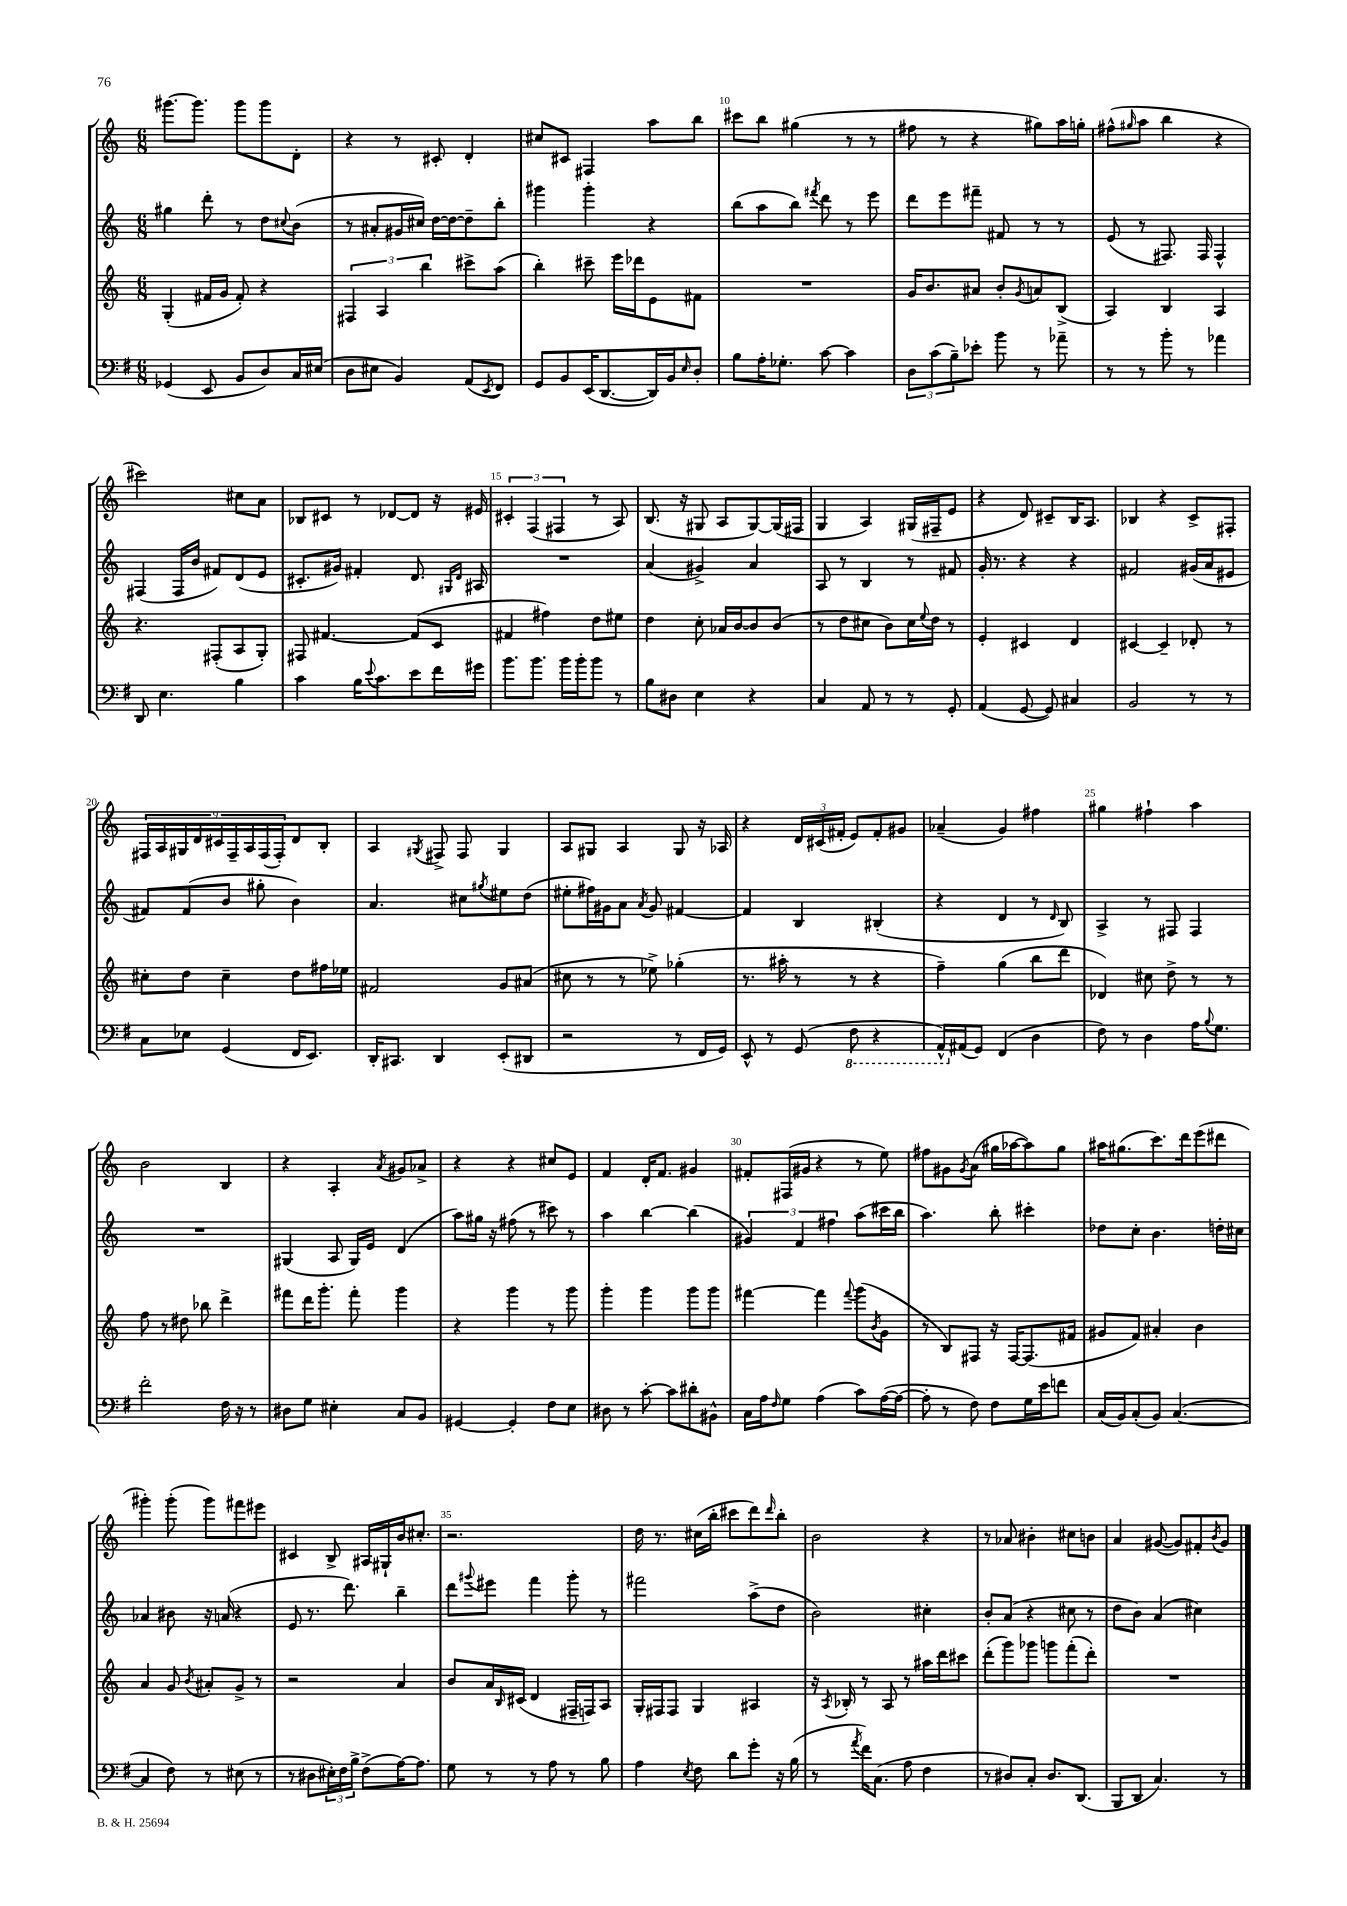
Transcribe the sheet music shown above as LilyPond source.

<<
\new StaffGroup <<
\new Staff = "s0" {
    \clef treble \key c \major \numericTimeSignature \time 6/8
    gis'''8.~ gis'''8. gis'''8 gis'''8 d'8-. |
    r4 r8 cis'8-. d'4-. |
    cis''8 cis'8 fis4 a''8 b''8 |
    cis'''8 b''8 gis''4( r8 r8 |
    fis''8 r8 r4 gis''8) a''16 g''16-. |
    fis''8-^( \grace { gis''16 } a''8 b''4 r4 |
    cis'''2) cis''8 a'8 |
    bes8 cis'8 r8 des'8~ des'8 r16 eis'16 |
    \tuplet 3/2 { cis'4-. f4( fis4 } r8 a8) |
    b8.( r16 gis8 a8 gis8~) gis16( fis16 |
    g4 a4) gis16( fis16-- e'8 |
    r4 d'8) cis'8-- b16 a8. |
    bes4 r4 c'8-> fis8-. |
    \tuplet 9/8 { fis16 a16 gis16 d'16 cis'16 fis16-- a16 fis16( fis16-.) } d'8 b8-. |
    a4 \acciaccatura { gis8 } fis8-> fis8 gis4 |
    a8 gis8 a4 gis8 r16 aes16 |
    r4 \tuplet 3/2 { d'16 cis'16( fis'16-. } e'8) fis'8-. gis'8 |
    aes'4--( g'4) fis''4 |
    gis''4 fis''4-! a''4 |
    b'2 b4 |
    r4 a4-. \acciaccatura { a'8 } gis'8 aes'8-> |
    r4 r4 cis''8 e'8 |
    f'4 d'16-. f'8. gis'4 |
    fis'8-. fis16( gis'16 r4 r8 e''8) |
    fis''8 gis'8 \acciaccatura { gis'8 } a'8( gis''16 aes''16~ aes''8) gis''8 |
    ais''16 gis''8.( c'''8.) d'''16 e'''8( dis'''8 |
    gis'''4-.) gis'''8-.( gis'''8) fis'''8 eis'''8 |
    cis'4 b8-> ais16 gis16-! b'16 cis''8.-. |
    r2. |
    d''16 r8. cis''16( b''16-. cis'''8 d'''8) \grace { d'''16 } b''8-. |
    b'2 r4 |
    r8 aes'8 bis'4-. cis''8 b'8 |
    a'4 gis'8~( gis'8) fis'8-. \acciaccatura { b'8 } gis'8 \bar "|." |
}
\new Staff = "s1" {
    \clef treble \key c \major \numericTimeSignature \time 6/8
    gis''4 d'''8-. r8 d''8 \appoggiatura { cis''8 } b'8( |
    r8 ais'8-. gis'16 cis''16) d''16~ d''16~ d''8-- b''8-. |
    gis'''4 gis'''4-. r4 |
    b''8( a''8 b''8) \acciaccatura { fis'''8 } d'''8 r8 e'''8 |
    d'''8 e'''8 fis'''8-- fis'8 r8 r8 |
    e'8( r8 fis8.) fis16 fis4-^ |
    fis4( fis16 b'16 fis'8) d'8( e'8 |
    cis'8.-. gis'16) fis'4-. d'8. \grace { gis16 d'16 } ais16 |
    R2. |
    a'4( gis'4->) a'4 |
    a8 r8 b4 r8 fis'8 |
    g'16-. r8. r4 r4 |
    fis'2 gis'16( a'16 eis'8 |
    fis'8) fis'8( b'8 gis''8-. b'4) |
    a'4. cis''8 \acciaccatura { gis''8 } eis''8 d''8( |
    eis''8-. fis''16) gis'16 a'8 \acciaccatura { a'8 } gis'8 fis'4~ |
    fis'4 b4 bis4-.( |
    r4 d'4 r8 \grace { d'16 } b8) |
    a4-> r8 fis8 fis4 |
    R2. |
    gis4( a8 gis16) e'16 d'4( |
    a''8) gis''16 r16 fis''8( r8 cis'''8) r8 |
    a''4 b''4~ b''4( |
    \tuplet 3/2 { gis'4) f'4 fis''4 } a''8( cis'''16 b''16 |
    a''4.) b''8-. cis'''4-. |
    des''8 c''8-. b'4. d''16-. cis''16 |
    aes'4 bis'8 r16 a'16( r4 |
    e'8 r8. d'''8.) b''4-- |
    d'''8 \appoggiatura { gis'''8 } eis'''8 f'''4 gis'''8-. r8 |
    fis'''2 a''8->( d''8 |
    b'2) cis''4-. |
    b'8-. a'8( r4 cis''8 r8 |
    d''8 b'8) a'4( cis''4) \bar "|." |
}
\new Staff = "s2" {
    \clef treble \key c \major \numericTimeSignature \time 6/8
    g4-.( fis'16 g'16 fis'8-.) r4 |
    \tuplet 3/2 { fis4 a4 b''4 } cis'''8-> a''8( |
    b''4-.) cis'''8-- e'''16 des'''16 e'8 fis'8 |
    R2. |
    g'16 b'8. ais'8 b'8-. \acciaccatura { g'8 } a'8 b8->( |
    a4) b4 a4 |
    r4. fis8-.( a8 g8-.) |
    fis8 fis'4.~ fis'8( c'8 |
    fis'4 fis''4) d''8 eis''8 |
    d''4 c''8-. aes'16 b'16~ b'8 b'8( |
    r8 d''8 cis''8 b'8) cis''16 \appoggiatura { e''8 } d''16 r8 |
    e'4-. cis'4 d'4 |
    cis'4~ cis'4-- des'8-. r8 |
    cis''8-. d''8 cis''4-- d''8 fis''16 ees''16 |
    fis'2 g'8 ais'8( |
    cis''8 r8 r8 ees''8->) ges''4-.( |
    r8. ais''16-. r8 r8 r4 |
    f''4--) g''4( b''8 d'''8 |
    des'4) cis''8 d''8-> r8 r8 |
    f''8 r8 dis''8 bes''8 d'''4-> |
    fis'''8 d'''16 g'''8.-. fis'''8-. g'''4 |
    r4 g'''4 r8 g'''8 |
    g'''4-. g'''4 g'''8 g'''8 |
    fis'''4~ fis'''4 \appoggiatura { fis'''8 } g'''8( \acciaccatura { b'8 } g'8 |
    r8 b8) fis8 r16 fis16~ fis8.( fis'16 |
    gis'8 f'8) ais'4-. b'4 |
    a'4 g'8 \acciaccatura { b'8 } ais'8-. g'8-> r8 |
    r2 a'4 |
    b'8 a'16 \grace { b16 } cis'16( d'4 fis16-- f16) a8 |
    g16-. fis16 fis8 g4 ais4 |
    r16 \acciaccatura { a8 } bes16-. r8 a8 r8 ais''16 d'''16 cis'''8 |
    d'''8-.( g'''8) ges'''8 g'''8 f'''8-.( d'''8-.) |
    R2. \bar "|." |
}
\new Staff = "s3" {
    \clef bass \key g \major \numericTimeSignature \time 6/8
    ges,4( e,8 b,8 d8) c16 eis16( |
    d8 eis8 b,4) a,8( \acciaccatura { e,8 } fis,8) |
    g,8 b,8 e,16( d,8.~ d,16) b,16 \grace { e16 } d8-. |
    b8 a16-. ges8.-. c'8~ c'4 |
    \tuplet 3/2 { d8 c'8( b8--) } ees'8-. b'8 r8 aes'8-- |
    r8 r8 b'8-. r8 aes'4 |
    d,8 e4. b4 |
    c'4 b16 \appoggiatura { e'8 } c'8. e'8 fis'16 gis'16 |
    b'8. b'8. b'16 b'16-. b'8 r8 |
    b8 dis8 e4 r4 |
    c4 a,8 r8 r8 g,8-. |
    a,4( g,8~ g,8) cis4 |
    b,2 r8 r8 |
    c8 ees8 g,4( fis,16 e,8.) |
    d,16-. cis,8. d,4 e,8-.( dis,8 |
    r2 r8 fis,16 g,16) |
    e,8-^ r8 g,8( \ottava #-1 fis,8 r4 |
    a,,16-^) \ottava #0 ais,16( g,8) fis,4( d4 |
    fis8) r8 d4 a16 \appoggiatura { b8 } g8. |
    fis'2-. fis16 r16 r8 |
    dis8 g8 eis4-. c8 b,8 |
    gis,4~ gis,4-. fis8 e8 |
    dis8 r8 c'8~-. c'8 dis'8-. bis,8-^ |
    c16 a16 \grace { fis16 } g8 a4( c'8) a16~( a16~ |
    a8-. r8 fis8) fis8 g16 e'16 f'8 |
    c16( b,16) c8-.( b,8) c4.~( |
    c4 fis8) r8 eis8( r8 |
    r8 dis8 \tuplet 3/2 { eis16-.) fis16 b16-> } fis8->( a16~) a8. |
    g8 r8 r8 a8 r8 b8 |
    a4 \acciaccatura { e8 } fis8 d'8 g'8-. r16 b16( |
    r8 \acciaccatura { a'8 } fis'16) c8.( a8 fis4 |
    r8 dis8) c8-. dis8. d,8.( |
    b,,8 d,8 c4.) r8 \bar "|." |
}
>>
>>
\layout { \context { \Score currentBarNumber = #7 \override BarNumber.break-visibility = ##(#f #t #t) barNumberVisibility = #(every-nth-bar-number-visible 5) } }
